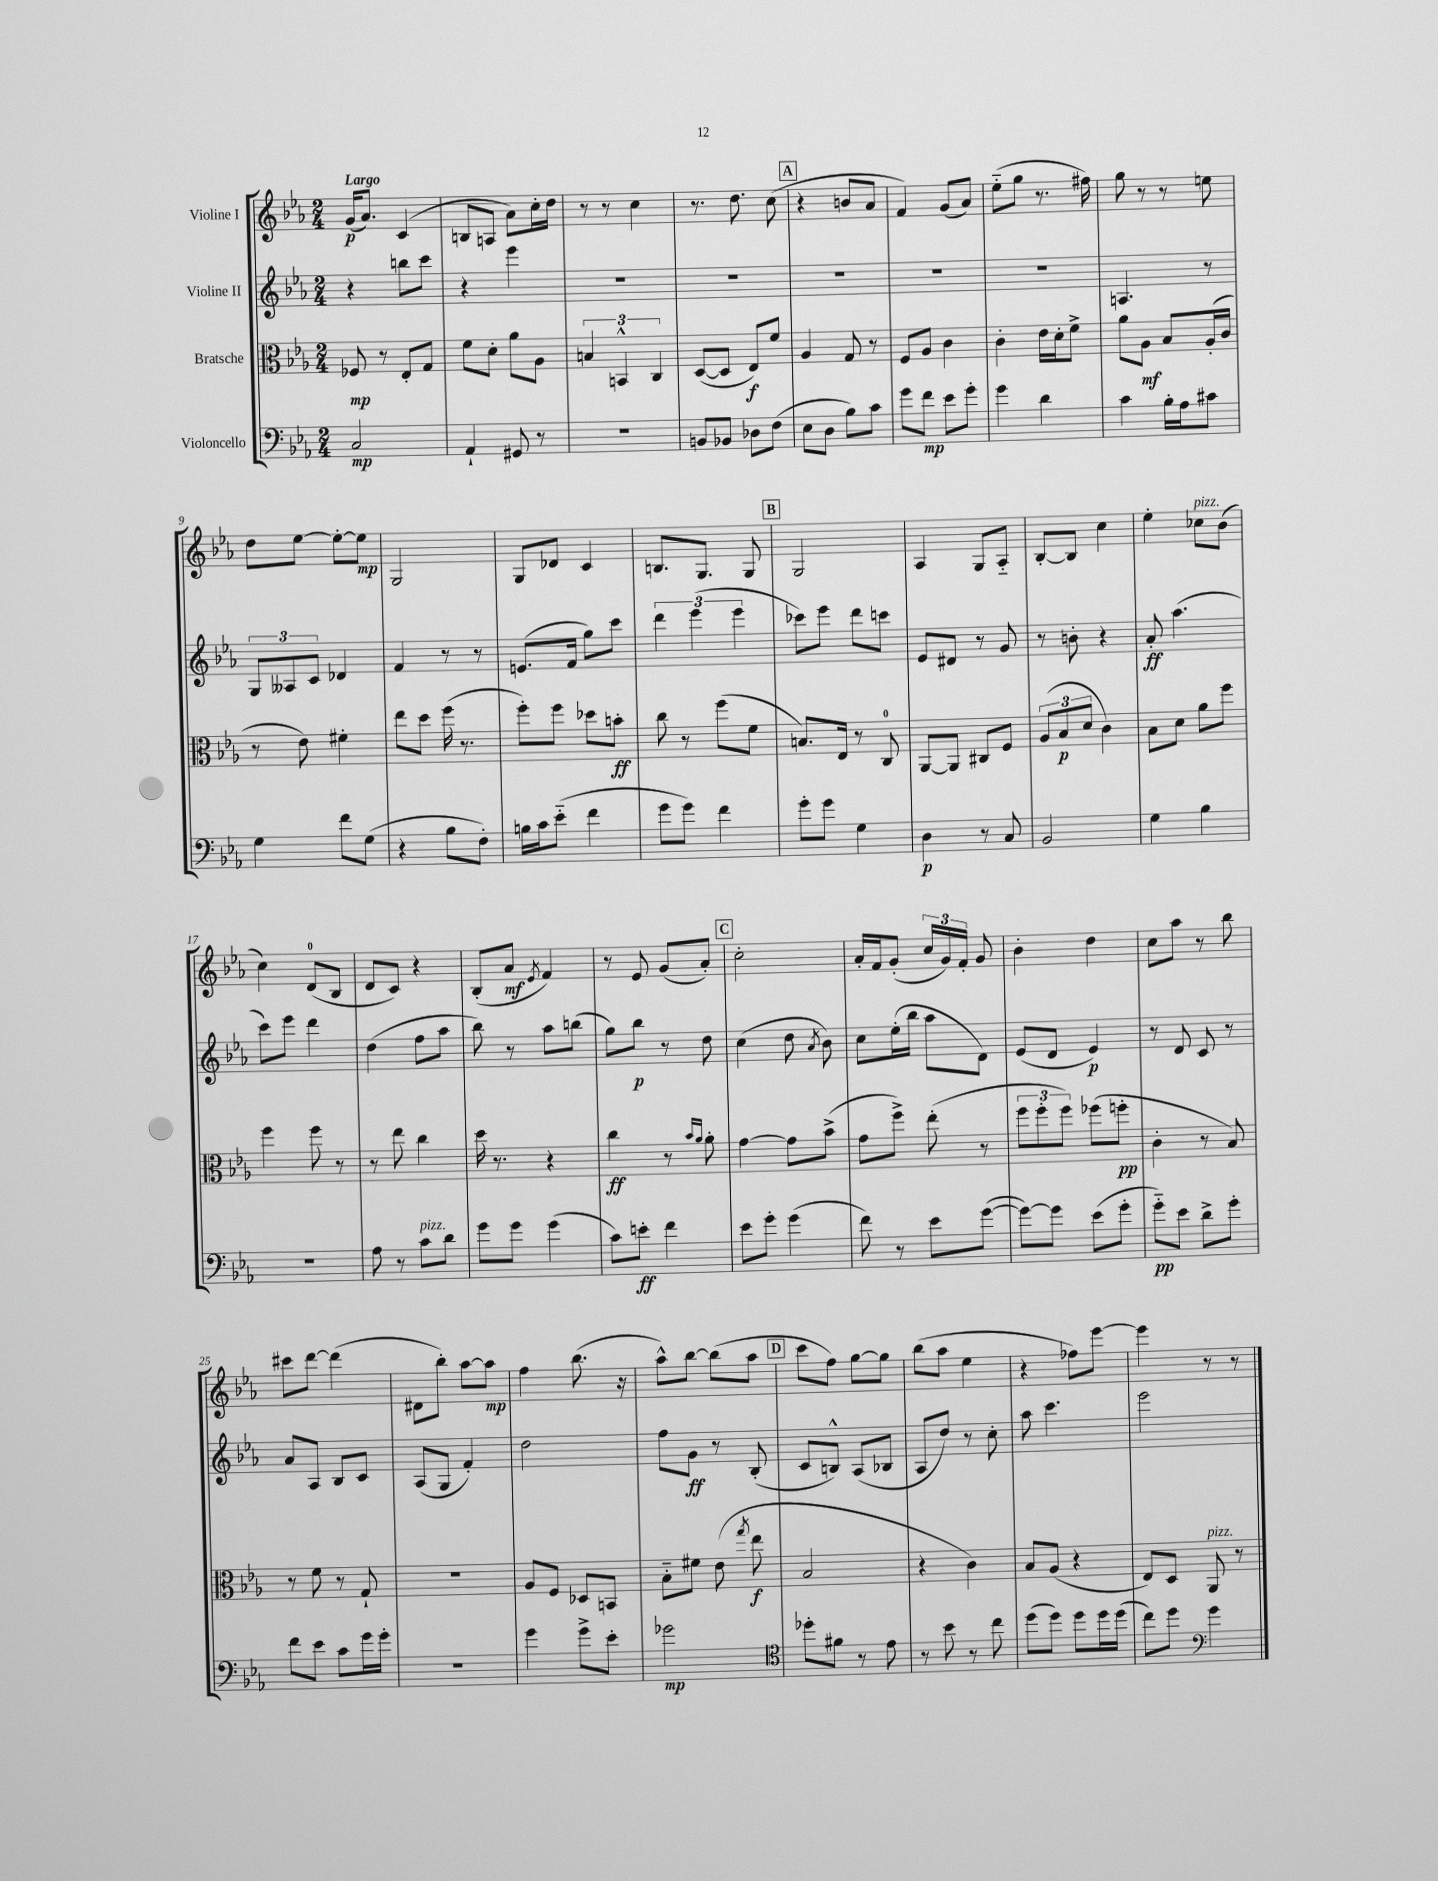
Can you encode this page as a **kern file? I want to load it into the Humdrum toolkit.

**kern	**kern	**kern	**kern
*staff4	*staff3	*staff2	*staff1
*clefF4	*clefC3	*clefG2	*clefG2
*k[b-e-a-]	*k[b-e-a-]	*k[b-e-a-]	*k[b-e-a-]
*M2/4	*M2/4	*M2/4	*M2/4
2C	8F-	4r	(16g
.	.	.	8.a-)
.	8r	.	.
.	8E-'	8bb	(4c
.	8G	8ccc	.
=	=	=	=
4AA-`	8f	4r	8B
.	8d'	.	8A
8GG#	8a-	4eee-	8a-)
8r	8A-	.	16cc'
.	.	.	16dd
=	=	=	=
2r	6B	2r	8r
.	.	.	8r
.	6BB^^	.	.
.	.	.	4cc
.	6C	.	.
=	=	=	=
8BB	([8D	2r	8.r
8BB-	8D]	.	.
.	.	.	8.dd
8D-	8E-)	.	.
(8F	8f	.	(8cc
=	=	=	=
8E-	4A-	2r	4r
8D	.	.	.
8B-)	8G	.	8b
8c	8r	.	8a-
=	=	=	=
8g	8F	2r	4f)
8f	8A-	.	.
8e-	4c	.	(8g
8g'	.	.	8a-)
=	=	=	=
4g	4c'	2r	(8ee-'~
.	.	.	8gg
4d	16e-	.	8.r
.	16d'	.	.
.	8f^	.	.
.	.	.	16ff#)
=	=	=	=
4c	8a-	4.A	8gg
.	8A-	.	8r
16B-'	8B-	.	8r
16A-	.	.	.
8c#	(16A-'	8r	8ee
.	16c	.	.
=	=	=	=
4G	8r	12G	8dd
.	.	12A--	.
.	8e-)	.	[8ee-
.	.	12c	.
8f	4f#'	4d-	8ee-'_
(8G	.	.	8ee-]
=	=	=	=
4r	8ee-	4f	2G
.	8dd	.	.
8B-	(16ff	8r	.
.	8.r	.	.
8F')	.	8r	.
=	=	=	=
16B	8ff')	(8.e	8G
16c	.	.	.
(8e-'~	8ff	.	8d-
.	.	16f	.
4f	8dd-	8gg)	4c
.	8b'	8ccc	.
=	=	=	=
8g	8cc	6ddd	8.B
8g)	8r	.	.
.	.	(6eee-	.
.	.	.	8.G
4f	(8ff	.	.
.	.	6eee-	.
.	8f	.	8G
=	=	=	=
8g'	8.B)	8ccc-)	2G
8g	.	8eee-	.
.	16E-	.	.
4G	8r	8ddd	.
.	8C	8ccc	.
=	=	=	=
4D	[8AA-	8e-	4A-
.	8AA-]	8d#	.
8r	8C#	8r	8G
8C	8F	8g	8A-'~
=	=	=	=
2BB-	(12A-	8r	[8B-'
.	12B-	.	.
.	.	8b'	8B-]
.	12d	.	.
.	4c)	4r	4cc
=	=	=	=
4G	8B-	8a-'	4ee-'
.	8d	(4.aa-	.
4B-	8a-	.	8cc-
.	8ff	.	(8b-
=	=	=	=
2r	4ff	8ccc)	4cc)
.	.	8eee-	.
.	8ff	4ddd	(8d
.	8r	.	8B-
=	=	=	=
8A-	8r	(4dd	8d
8r	8ee-	.	8c)
8c	4cc	8ff	4r
8d	.	8aa-	.
=	=	=	=
8g	16dd	8bb-)	(8B-'
.	8.r	.	.
8g	.	8r	8a-
.	.	.	8qe-
(4g	4r	8aa-	4f)
.	.	(8bb	.
=	=	=	=
8c)	4cc	8gg)	8r
8e'	.	8bb-	8e-
4f	8r	8r	(8g
.	16qqb-	.	.
.	16qqa-	.	.
.	8a-'	8dd	8a-')
=	=	=	=
8e-	[4g	(4cc	2cc'
8g'	.	.	.
(4g	8g]	8dd	.
.	.	8qa-	.
.	(8b-^	8b-)	.
=	=	=	=
8f)	8g	8cc	16a-'
.	.	.	16f
8r	8ff^)	(16ee-'	(8g'
.	.	16bb-	.
8e-	(8ee-'	8aa-	24cc
.	.	.	24g)
.	.	.	24f'
([8g	8r	8d)	8g
=	=	=	=
8g_)	12ff	(8e-	4b-'
.	12ff'	.	.
8g]	.	8d	.
.	12ff)	.	.
(8e-	(8ff-	4e-)	4dd
8g'	8ff'	.	.
=	=	=	=
8g'~)	4c'	8r	8cc
8e-	.	8d	8aa-
8d^	8r	8c	8r
8g'	8B-)	8r	8bb-
=	=	=	=
8f	8r	8a-	8ccc#
8e-	8f	8A-	[8ddd
8c	8r	8B-	(4ddd]
16g	8G`	8c	.
16g'	.	.	.
=	=	=	=
2r	2r	(8A-	8d#
.	.	8G	8bb-')
.	.	4f')	[8aa-
.	.	.	8aa-]
=	=	=	=
4g	8A-	2dd	4ff
.	8F	.	.
8g^	8D-	.	(8.bb-
8e-'	8BB	.	.
.	.	.	16r
=	=	=	=
2g-	8B-'~	8ff	8aa-^^)
.	8f#	8g	[8bb-
.	(8e-	8r	(8bb-]
.	8qgg	.	.
.	8ee-	(8B-'	8aa-
=	=	=	=
*clefC4	*	*	*
8dd-'	2B-	8c	8ccc
8f#	.	8B^^)	8ff)
8r	.	(8A-	[8gg
8e-	.	8B-	8gg]
=	=	=	=
8r	4r	8A-	(8bb-
8b-	.	8dd)	8aa-
8r	4c)	8r	4ee-
8cc	.	8cc'	.
=	=	=	=
(8dd	8B-	8aa-	4r
8dd)	(8A-	4.ccc	.
8dd	4r	.	8ff-)
16dd	.	.	[8eee-
(16dd	.	.	.
=	=	=	=
8cc)	8E-)	2eee-	4eee-]
8dd	8D	.	.
*clefF4	*	*	*
4g	8AA-	.	8r
.	8r	.	8r
==	==	==	==
*-	*-	*-	*-
